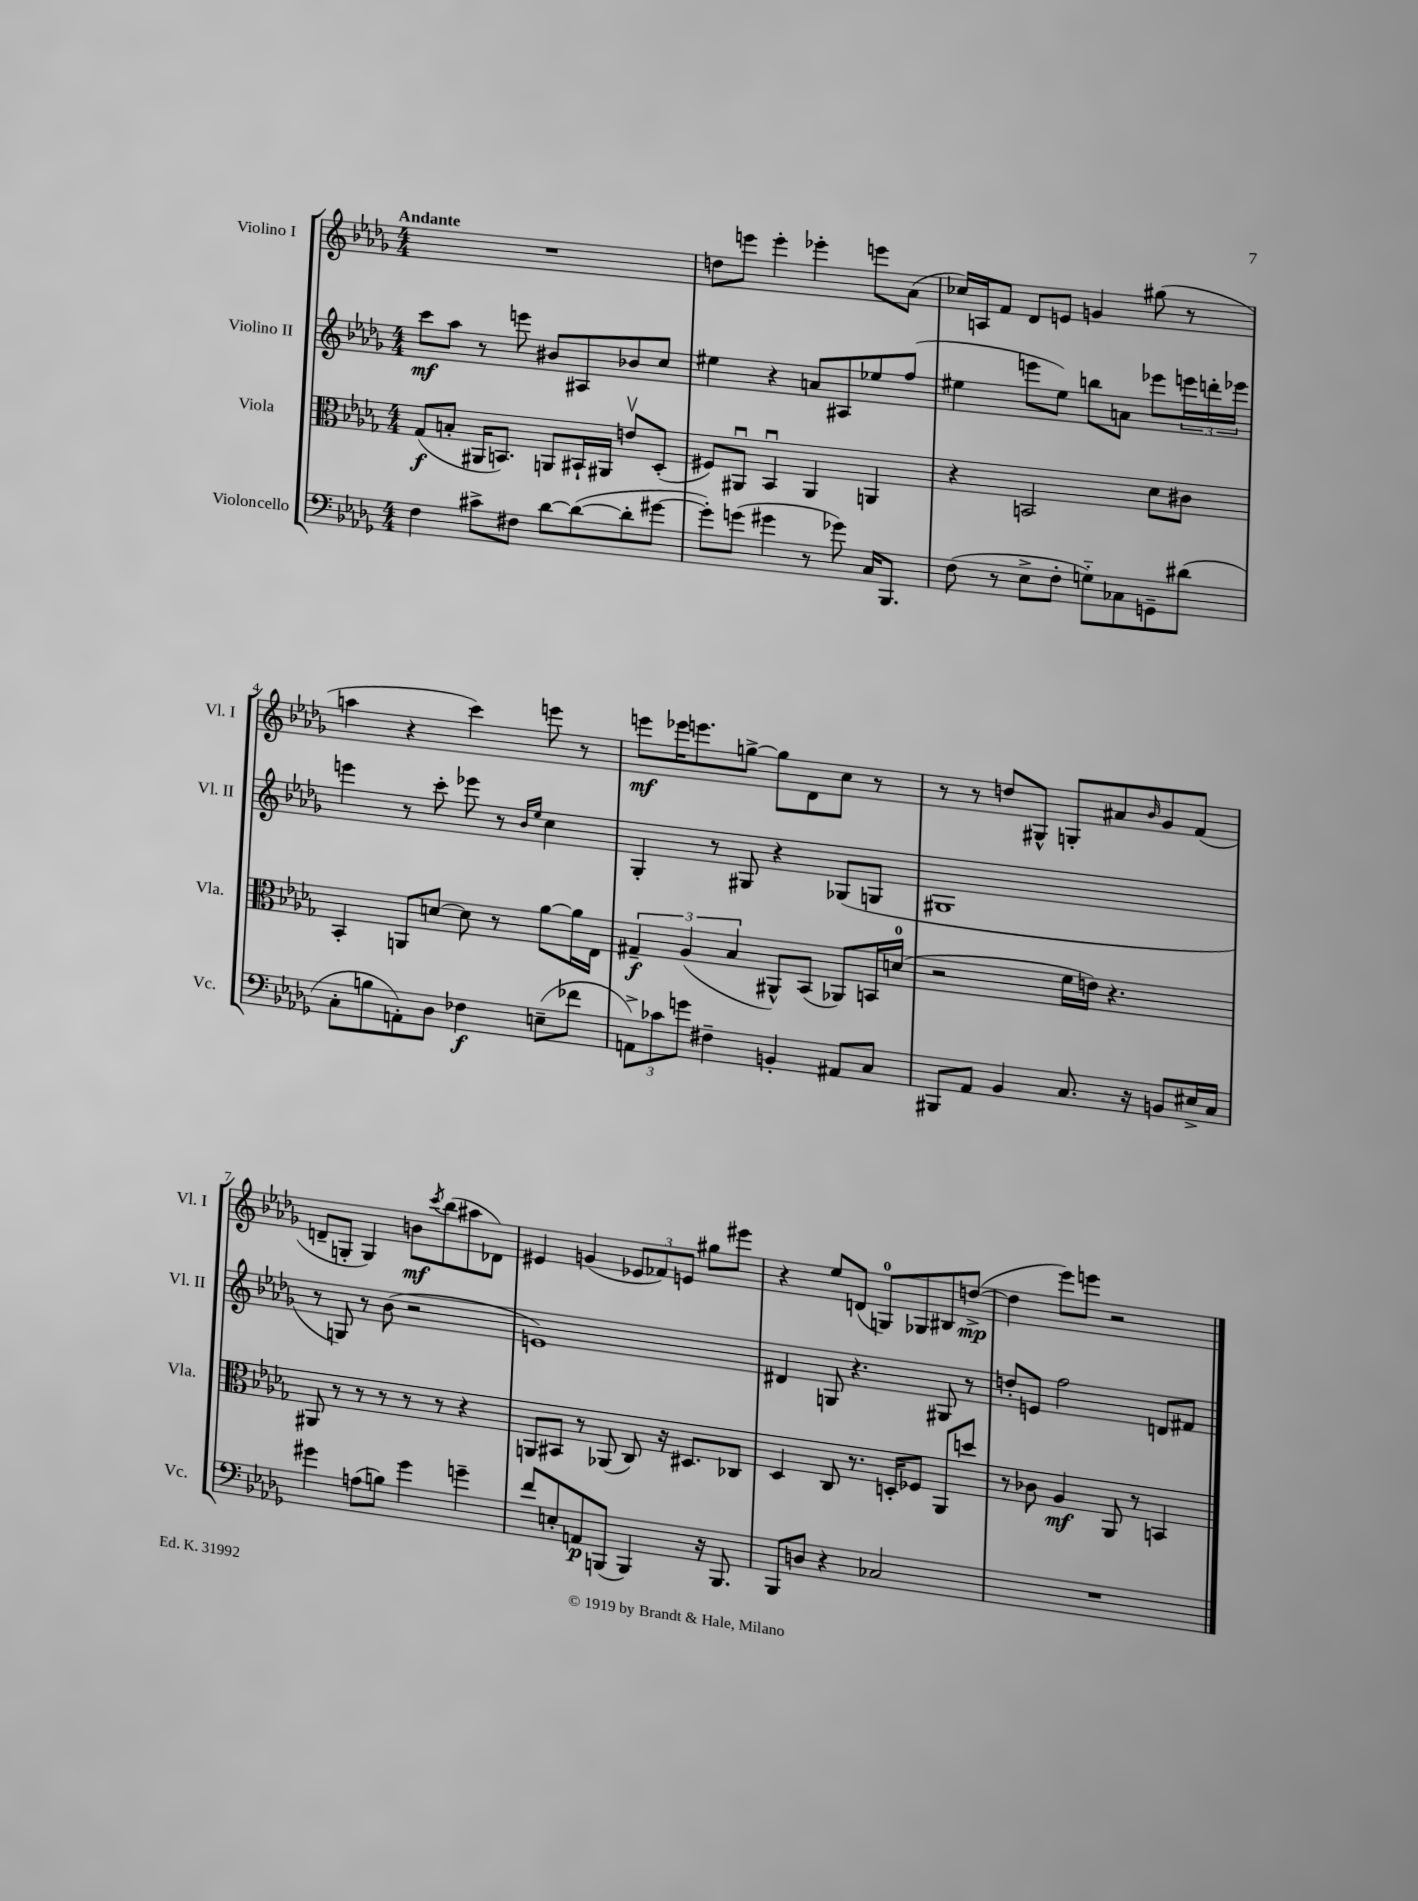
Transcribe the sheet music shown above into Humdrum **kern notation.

**kern	**kern	**kern	**kern
*staff4	*staff3	*staff2	*staff1
*clefF4	*clefC3	*clefG2	*clefG2
*k[b-e-a-d-g-]	*k[b-e-a-d-g-]	*k[b-e-a-d-g-]	*k[b-e-a-d-g-]
*M4/4	*M4/4	*M4/4	*M4/4
4F	(8G-	8ccc	1r
.	8B'	8aa-	.
8c#^	16AA#	8r	.
.	8.BB)	.	.
8F#	.	8eee	.
[8d-	8AA	8b#	.
(8d-_	16BB#`	8A#	.
.	16AA#	.	.
8d-']	8ev	8b-	.
[8g#	(8D-'	8cc	.
=	=	=	=
8g#'])	8F#)	4ee#	8dd
(8g	8AA#u	.	8eee
4g#	4BB-u	4r	4eee'
8r	4AA#	8a	4eee-'
8g-)	.	8A#	.
16C	4AA	8ee-	8eee
8.BBB-	.	.	.
.	.	(8ff	(8a-
=	=	=	=
(8F	4r	4ee#	16cc-)
.	.	.	16A
8r	.	.	8f
8E-^	2BB	8eee	8d-
8F'	.	8ee#)	8e
8G'~)	.	8bb	4g
8C-	.	8a	.
8GG~	8d-	8eee-	(8gg#
(8d#	8c#	24eee	8r
.	.	24ddd'	.
.	.	24eee-	.
=	=	=	=
8C'	4BB-'	4eee	4aa
8B	.	.	.
8AA')	8AA	8r	4r
8D-	[8d	8ccc'	.
4F-	8d]	8eee-	4ccc)
.	8r	8r	.
.	.	16qqb-	.
.	.	16qqee-	.
(8E~	[8a-	4cc	8eee
8f-	16a-]	.	8r
.	16E-	.	.
=	=	=	=
12AA^)	6G#~	4G-'	8eee
12c-	.	.	.
.	.	.	16eee-
12g	(6A-	.	.
.	.	.	8.eee
4F#~	.	8r	.
.	6B-	.	.
.	.	8G#	[8gg^
4BB'	8AA#^^)	4r	8gg]
.	(8BB-	.	8d-
8AA#	8AA-)	(8G-	8cc
8C	16BB	8G	8r
.	(16d	.	.
=	=	=	=
8BBB#	2r	1G#	8r
8AA-	.	.	8r
4BB-	.	.	8dd
.	.	.	8G#^^
8.C	16f	.	8G'
.	16e)	.	.
.	4.r	.	8a#
16r	.	.	.
.	.	.	16qqb-
8BB	.	.	8g-
16E#^	.	.	(8f
16C	.	.	.
=	=	=	=
4g#	8AA#	8r	8d~
.	8r	8G)	8G'
(8A	8r	8r	4G)
8B)	8r	(8b-	.
4g#	8r	2r	8b
.	.	.	8qccc
.	8r	.	(8bb-
4g~	4r	.	8aa#
.	.	.	8d-)
=	=	=	=
8f	8AA	1e)	4e#
8E'	8BB#	.	.
8AA	8r	.	(4g
(8BBB	(8AA-	.	.
4BBB)	8C)	.	12e-
.	.	.	12f-)
.	16r	.	.
.	.	.	12e
.	8.D#	.	.
16r	.	.	8gg#
8.BBB	.	.	.
.	8C-	.	8eee#
=	=	=	=
8BBB-	4D-	4d#	4r
8D	.	.	.
4r	8C	8G	8ee-
.	8.r	4.r	(8d
2C-	.	.	8G)
.	16D'	.	.
.	8F-	.	8G-
.	8AA-	8G#	8B#
.	8dd	8r	([8dd^
=	=	=	=
1r	8r	8dd'	4dd]
.	8c-	8e	.
.	4A-	2ff	8eee-)
.	.	.	8eee
.	8AA-	.	2r
.	8r	.	.
.	4BB	8d	.
.	.	8f#	.
==	==	==	==
*-	*-	*-	*-
